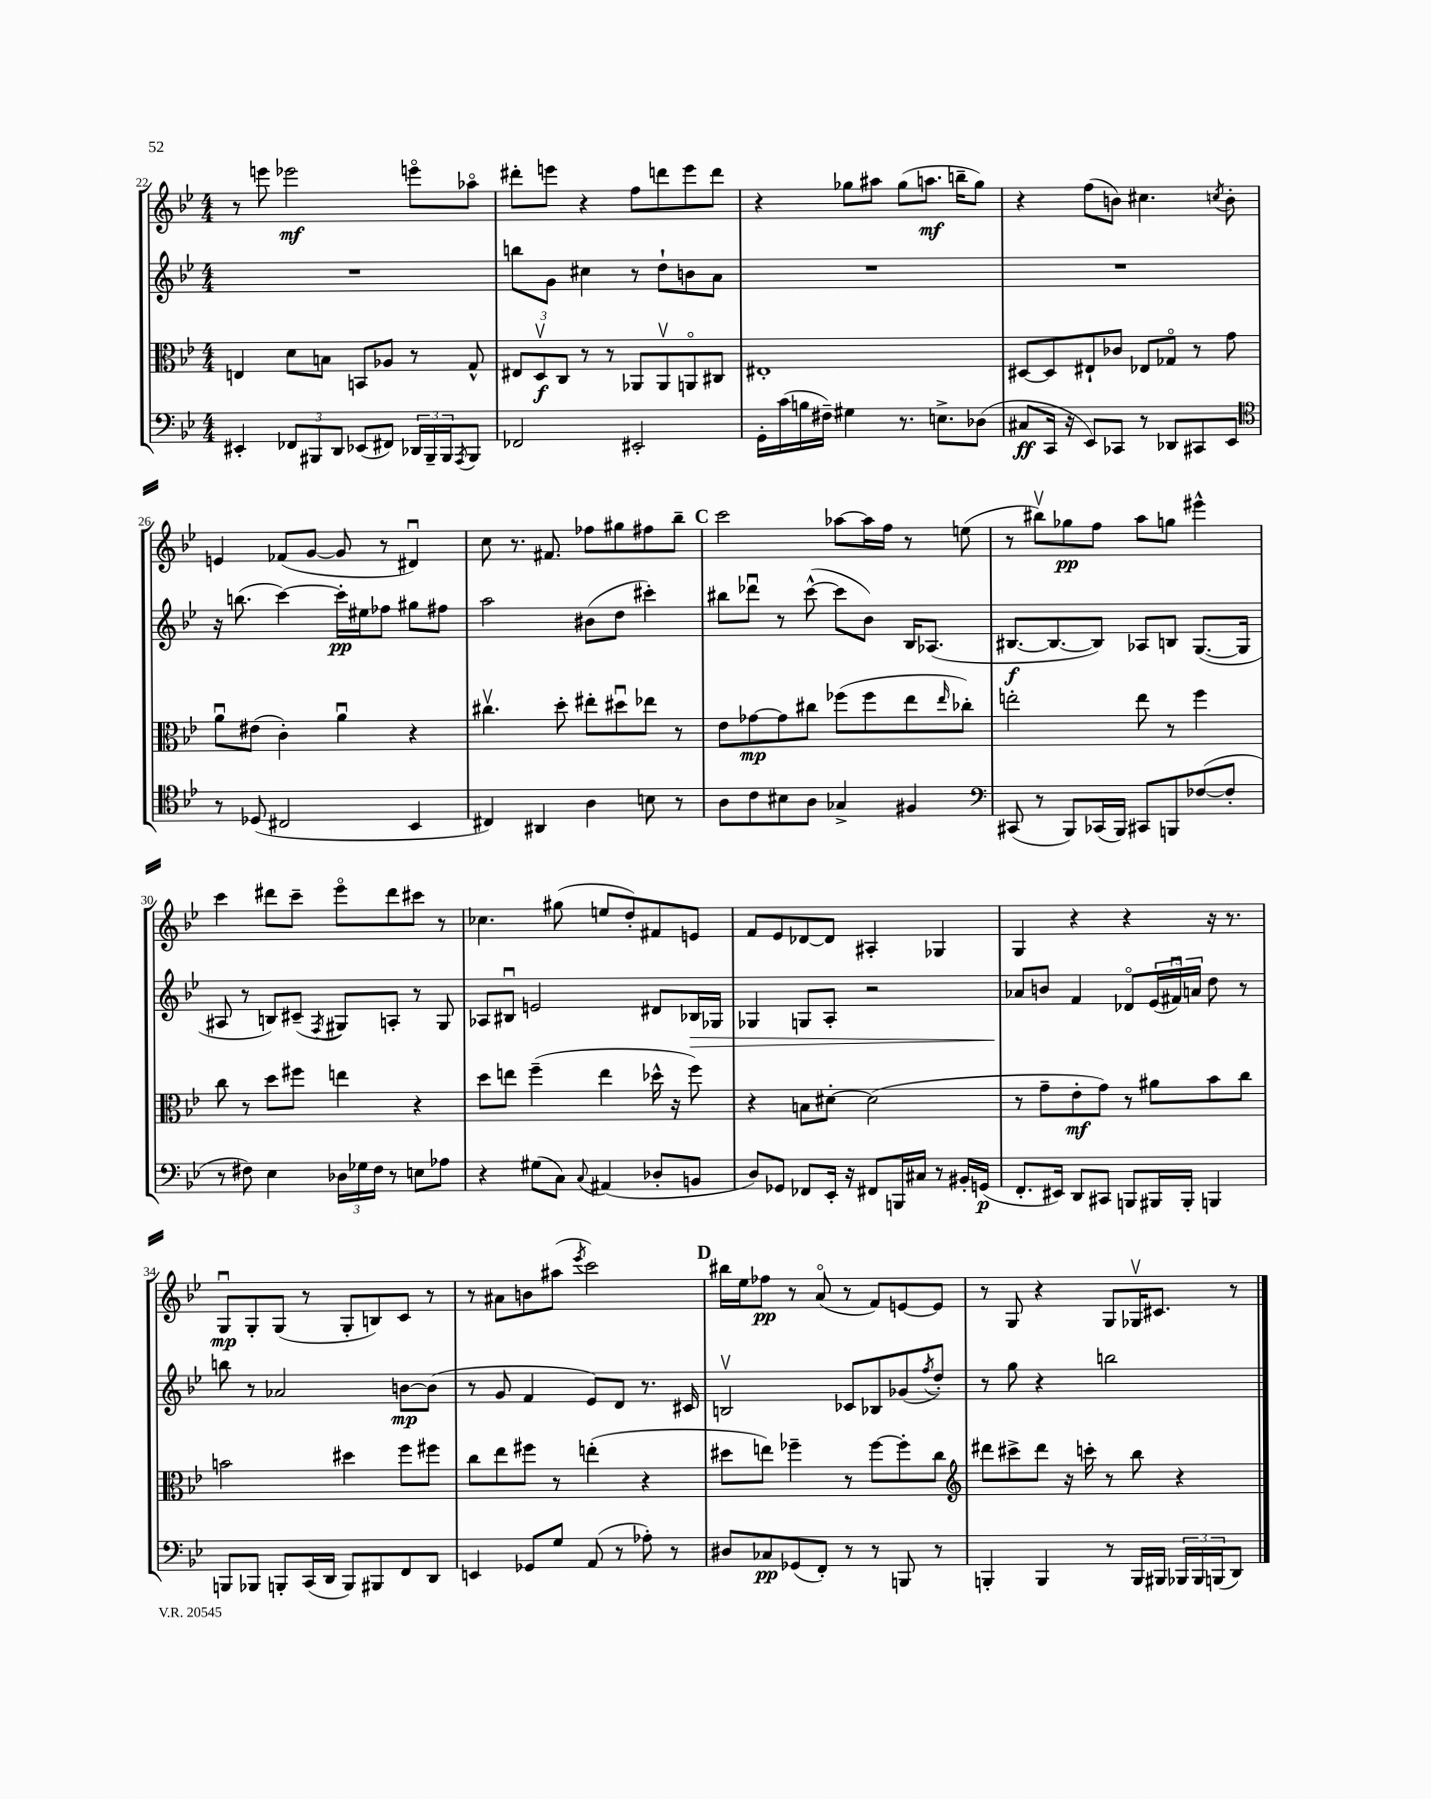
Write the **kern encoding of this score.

**kern	**dynam	**kern	**dynam	**kern	**dynam	**kern	**dynam
*part4	*part4	*part3	*part3	*part2	*part2	*part1	*part1
*staff4	*staff4	*staff3	*staff3	*staff2	*staff2	*staff1	*staff1
*clefF4	*	*clefC3	*	*clefG2	*	*clefG2	*
*k[b-e-]	*	*k[b-e-]	*	*k[b-e-]	*	*k[b-e-]	*
*M4/4	*	*M4/4	*	*M4/4	*	*M4/4	*
=22	=22	=22	=22	=22	=22	=22	=22
4EE#X'/	.	4En/	.	1r	.	8r	.
.	.	.	.	.	.	8eeen\	.
12FF-X/L	.	8d\L	.	.	.	2eee-X\	mf
12BBB#X/	.	.	.	.	.	.	.
.	.	8Bn\J	.	.	.	.	.
12DD/J	.	.	.	.	.	.	.
(8EE-X/L	.	8BBn/L	.	.	.	.	.
8FF#X/J)	.	8A-X/J	.	.	.	.	.
24DD-X/LL	.	8r	.	.	.	8eeen\L	.
24BBB#~/	.	.	.	.	.	.	.
24BBB#/J	.	.	.	.	.	.	.
8qAAA/	.	.	.	.	.	.	.
8BBB#/J	.	8G^^/	.	.	.	8aa-X\J	.
=23	=23	=23	=23	=23	=23	=23	=23
2FF-X/	.	12E#X/L	.	8bbn\L	.	8ddd#X'\L	.
.	.	12Dv/	f	.	.	.	.
.	.	.	.	8g\J	.	8eeen\J	.
.	.	12C/J	.	.	.	.	.
.	.	8r	.	4cc#X\	.	4r	.
.	.	8r	.	.	.	.	.
2EE#X'/	.	8AA-X/L	.	8r	.	8ff\L	.
.	.	8AA-v/	.	8dd`\L	.	8dddn\	.
.	.	8AAn/	.	8bn\	.	8eee\	.
.	.	8C#X/J	.	8a\J	.	8ddd\J	.
=24	=24	=24	=24	=24	=24	=24	=24
16GG'\LL	.	1E#X'	.	1r	.	4r	.
(16c\	.	.	.	.	.	.	.
16Bn\	.	.	.	.	.	.	.
16F#X~\JJ)	.	.	.	.	.	.	.
4G#X\	.	.	.	.	.	8gg-X\L	.
.	.	.	.	.	.	8aa#X\J	.
8.r	.	.	.	.	.	(8gg-\L	.
.	.	.	.	.	.	8.aan\J	mf
8.En^\L	.	.	.	.	.	.	.
.	.	.	.	.	.	16bbn~\KL	.
(8D-X\J	.	.	.	.	.	8gg-\J)	.
=25	=25	=25	=25	=25	=25	=25	=25
8C#X/L	ff	[8D#X/L	.	1r	.	4r	.
16CC/Jk	.	8D#/]	.	.	.	.	.
16r	.	.	.	.	.	.	.
8EE-/L)	.	8E#X`/	.	.	.	(8ff\L	.
8CC-X/J	.	8c-X/J	.	.	.	8bn\J)	.
8r	.	8E-X/L	.	.	.	4.cc#X\	.
8DD-X/L	.	8G-X/J	.	.	.	.	.
8CC#X/	.	8r	.	.	.	.	.
.	.	.	.	.	.	8qccn/	.
8EE-/J	.	8g\	.	.	.	8b'\	.
!!LO:LB:g=z
=26	=26	=26	=26	=26	=26	=26	=26
*clefC4	*	*	*	*	*	*	*
8r	.	8au\L	.	16r	.	4en/	.
.	.	.	.	(8.bbn\	.	.	.
(8D-X/	.	(8e#X\J	.	.	.	.	.
2C#X/	.	4c'\)	.	[4ccc\)	.	(8f-X/L	.
.	.	.	.	.	.	[8g/J	.
.	.	4au\	.	16ccc'\LL]	pp	8g/]	.
.	.	.	.	16ee#X\J	.	.	.
.	.	.	.	8ff-X\J	.	8r	.
4BB-/	.	4r	.	8gg#X\L	.	4d#Xu/)	.
.	.	.	.	8ff#X\J	.	.	.
=27	=27	=27	=27	=27	=27	=27	=27
4C#X/)	.	4.cc#Xv\	.	2aa\	.	8cc\	.
.	.	.	.	.	.	8.r	.
4AA#X/	.	.	.	.	.	.	.
.	.	.	.	.	.	8.f#X/	.
.	.	8dd'\	.	.	.	.	.
4A\	.	8ee#X'\L	.	(8b#X\L	.	8ff-X\L	.
.	.	8dd#Xu\	.	8dd\J	.	8gg#X\	.
8Bn\	.	8ee-X\J	.	4ccc#X'\)	.	8ff#X\	.
8r	.	8r	.	.	.	8bb-~\J	.
!!LO:REH:place=s1:t=C
=28	=28	=28	=28	=28	=28	=28	=28
8A\L	.	8e-\L	.	8bb#X\L	.	2ccc\	.
8c\	.	[8g-X\	mp	8ddd-Xu\J	.	.	.
8B#X\	.	8g-\]	.	8r	.	.	.
8A\J	.	8cc#X\J	.	([8ccc^^\	.	.	.
4G-X^/	.	(8ff-X\L	.	8ccc\L]	.	[8aa-X\L	.
.	.	8ff-\	.	8b-\J)	.	16aa-\L]	.
.	.	.	.	.	.	16ff\JJ	.
4F#X/	.	8ee-\	.	16B-/KL	.	8r	.
.	.	.	.	(8.A-X/J	.	.	.
.	.	16qqee-/	.	.	.	.	.
.	.	8cc-X'\J)	.	.	.	(8een\	.
=29	=29	=29	=29	=29	=29	=29	=29
*clefF4	*	*	*	*	*	*	*
(8CC#X/	.	2een'\	.	[8.B#X/L	f	8r	.
8r	.	.	.	.	.	8bb#Xv\L)	.
.	.	.	.	8.B#/_	.	.	.
8BBB-/L)	.	.	.	.	.	8gg-X\	pp
(16CC-X/L	.	.	.	8B#/J])	.	8ff\J	.
16BBB-/JJ)	.	.	.	.	.	.	.
8CC#X/L	.	8ee\	.	8A-X/L	.	8aa\L	.
8BBBn/	.	8r	.	8Bn/J	.	8ggn\J	.
([8F-X/	.	4ff\	.	([8.G/L	.	4eee#X^^\	.
8F-'/J]	.	.	.	.	.	.	.
.	.	.	.	16G/Jk]	.	.	.
!!LO:LB:g=z
=30	=30	=30	=30	=30	=30	=30	=30
8r	.	8cc\	.	8A#X/	.	4ccc\	.
8F#X\)	.	8r	.	8r	.	.	.
4E-\	.	8dd\L	.	8Bn/L)	.	8ddd#X\L	.
.	.	8ff#X\J	.	(8c#X~/J	.	8ccc~\J	.
.	.	.	.	8qF/	.	.	.
24D-X\LL	.	4een\	.	8G#X/L)	.	8eee-\L	.
24G-X\	.	.	.	.	.	.	.
24F#\JJ	.	.	.	.	.	.	.
8r	.	.	.	8An'/J	.	8ddd#\	.
8En\L	.	4r	.	8r	.	8ccc#X\J	.
8A-X\J	.	.	.	8G#/	.	8r	.
=31	=31	=31	=31	=31	=31	=31	=31
4r	.	8dd\L	.	8A-X/L	.	4.cc-X\	.
.	.	8een\J	.	8B#Xu/J	.	.	.
(8G#X\L	.	(4ff~\	.	2en/	.	.	.
8C\J)	.	.	.	.	.	(8gg#X\	.
8qqC/	.	.	.	.	.	.	.
(4AA#X/	.	4ee\	.	.	.	8een/L	.
.	.	.	.	.	.	8dd'/)	.
8D-X'/L	.	16dd-X^^\	.	8d#X/L	.	8f#X/	.
.	.	16r	.	.	.	.	.
!	!	!	!	!	!LO:HP:b	!	!
8BBn/J	.	8ff\)	.	16B-X/L	>	8en/J	.
.	.	.	.	16G-X/JJ	.	.	.
=32	=32	=32	=32	=32	=32	=32	=32
8D/L)	.	4r	.	4G-X/	.	8f/L	.
8GG-X/J	.	.	.	.	.	8e-/	.
8FF-X/L	.	8Bn\L	.	8Gn/L	.	[8d-X/	.
16EE-'/Jk	.	[8d#X'\J	.	8A'/J	.	8d-/J]	.
16r	.	.	.	.	.	.	.
8FF#X/L	.	(2d#\]	.	2r	.	4A#X'/	.
16BBBn/L	.	.	.	.	.	.	.
16C#X/JJ	.	.	.	.	.	.	.
8r	.	.	.	.	.	4G-X/	.
16BB#X'/LL	.	.	.	.	.	.	.
(16GGn/JJ	p	.	.	.	.	.	.
=33	=33	=33	=33	=33	=33	=33	=33
8.FF'/L	.	8r	.	8a-X/L	.	4G/	.
.	.	8g~\L	.	8bn/J	]	.	.
16EE#X/Jk)	.	.	.	.	.	.	.
8DD/L	.	8e-'\	mf	4f/	.	4r	.
8CC#X/J	.	8g\J)	.	.	.	.	.
8BBBn/L	.	8r	.	8d-X/L	.	4r	.
16BBB#X/L	.	8a#X\L	.	(24e-/L	.	.	.
.	.	.	.	24f#Xu/)	.	.	.
16BBB#'/JJ	.	.	.	.	.	.	.
.	.	.	.	24an/JJ	.	.	.
4BBBn/	.	8b-\	.	8dd\	.	16r	.
.	.	.	.	.	.	8.r	.
.	.	8cc\J	.	8r	.	.	.
!!LO:LB:g=z
=34	=34	=34	=34	=34	=34	=34	=34
8BBBn/L	.	2bn\	.	8bbn\	.	8Gu/L	mp
8BBB-X/J	.	.	.	8r	.	8G'/	.
8BBBn'/L	.	.	.	2a-X/	.	(8G/J	.
(16CC/L	.	.	.	.	.	8r	.
16DD/JJ	.	.	.	.	.	.	.
8BBB/L)	.	4dd#X\	.	.	.	8G'/L	.
8BBB#X/	.	.	.	.	.	8Bn/)	.
8FF/	.	8ff\L	.	[8bn\L	mp	8c/J	.
8DD/J	.	8ff#X\J	.	(8b\J]	.	8r	.
=35	=35	=35	=35	=35	=35	=35	=35
4EEn/	.	8cc\L	.	8r	.	8r	.
.	.	8ee-\	.	8g/	.	8a#X\L	.
8GG-X/L	.	8ff#X\J	.	4f/	.	8bn\	.
8G/J	.	8r	.	.	.	(8aa#X\J	.
.	.	.	.	.	.	8qeee-/	.
(8AA/	.	(4een'\	.	8e-/L)	.	2ccc\)	.
8r	.	.	.	8d/J	.	.	.
8A-X'\)	.	4r	.	8.r	.	.	.
8r	.	.	.	.	.	.	.
.	.	.	.	16c#X/	.	.	.
!!LO:REH:place=s1:t=D
=36	=36	=36	=36	=36	=36	=36	=36
8D#X/L	.	8dd#X\L	.	2Bnv/	.	16bb#X\LL	.
.	.	.	.	.	.	16ee-\J	.
8C-X/	pp	8een\J)	.	.	.	8ff-X\J	pp
(8GG-X/	.	4ff-X~\	.	.	.	8r	.
8FF'/J)	.	.	.	.	.	(8a/	.
8r	.	8r	.	8c-X/L	.	8r	.
8r	.	[8ff-\L	.	8B-X/	.	8f/L)	.
8BBBn/	.	8ff-'\]	.	(8g-X/	.	[8en/	.
.	.	.	.	8qff/	.	.	.
8r	.	8cc\J	.	8dd'/J)	.	8e/J]	.
=37	=37	=37	=37	=37	=37	=37	=37
*	*	*clefG2	*	*	*	*	*
4BBBn'/	.	8ddd#X\L	.	8r	.	8r	.
.	.	8ccc#X^\	.	8gg\	.	8G/	.
4BBB/	.	8ddd#\J	.	4r	.	4r	.
.	.	16r	.	.	.	.	.
.	.	16cccn'\	.	.	.	.	.
8r	.	8r	.	2bbn\	.	8G/L	.
16BBB/LL	.	8bb-\	.	.	.	16G-Xv/K	.
16BBB#X/JJ	.	.	.	.	.	8.c#X/J	.
24BBB-X/LL	.	4r	.	.	.	.	.
24BBB-/	.	.	.	.	.	.	.
(24BBBn/J	.	.	.	.	.	.	.
8DD/J)	.	.	.	.	.	8r	.
==	==	==	==	==	==	==	==
*-	*-	*-	*-	*-	*-	*-	*-
